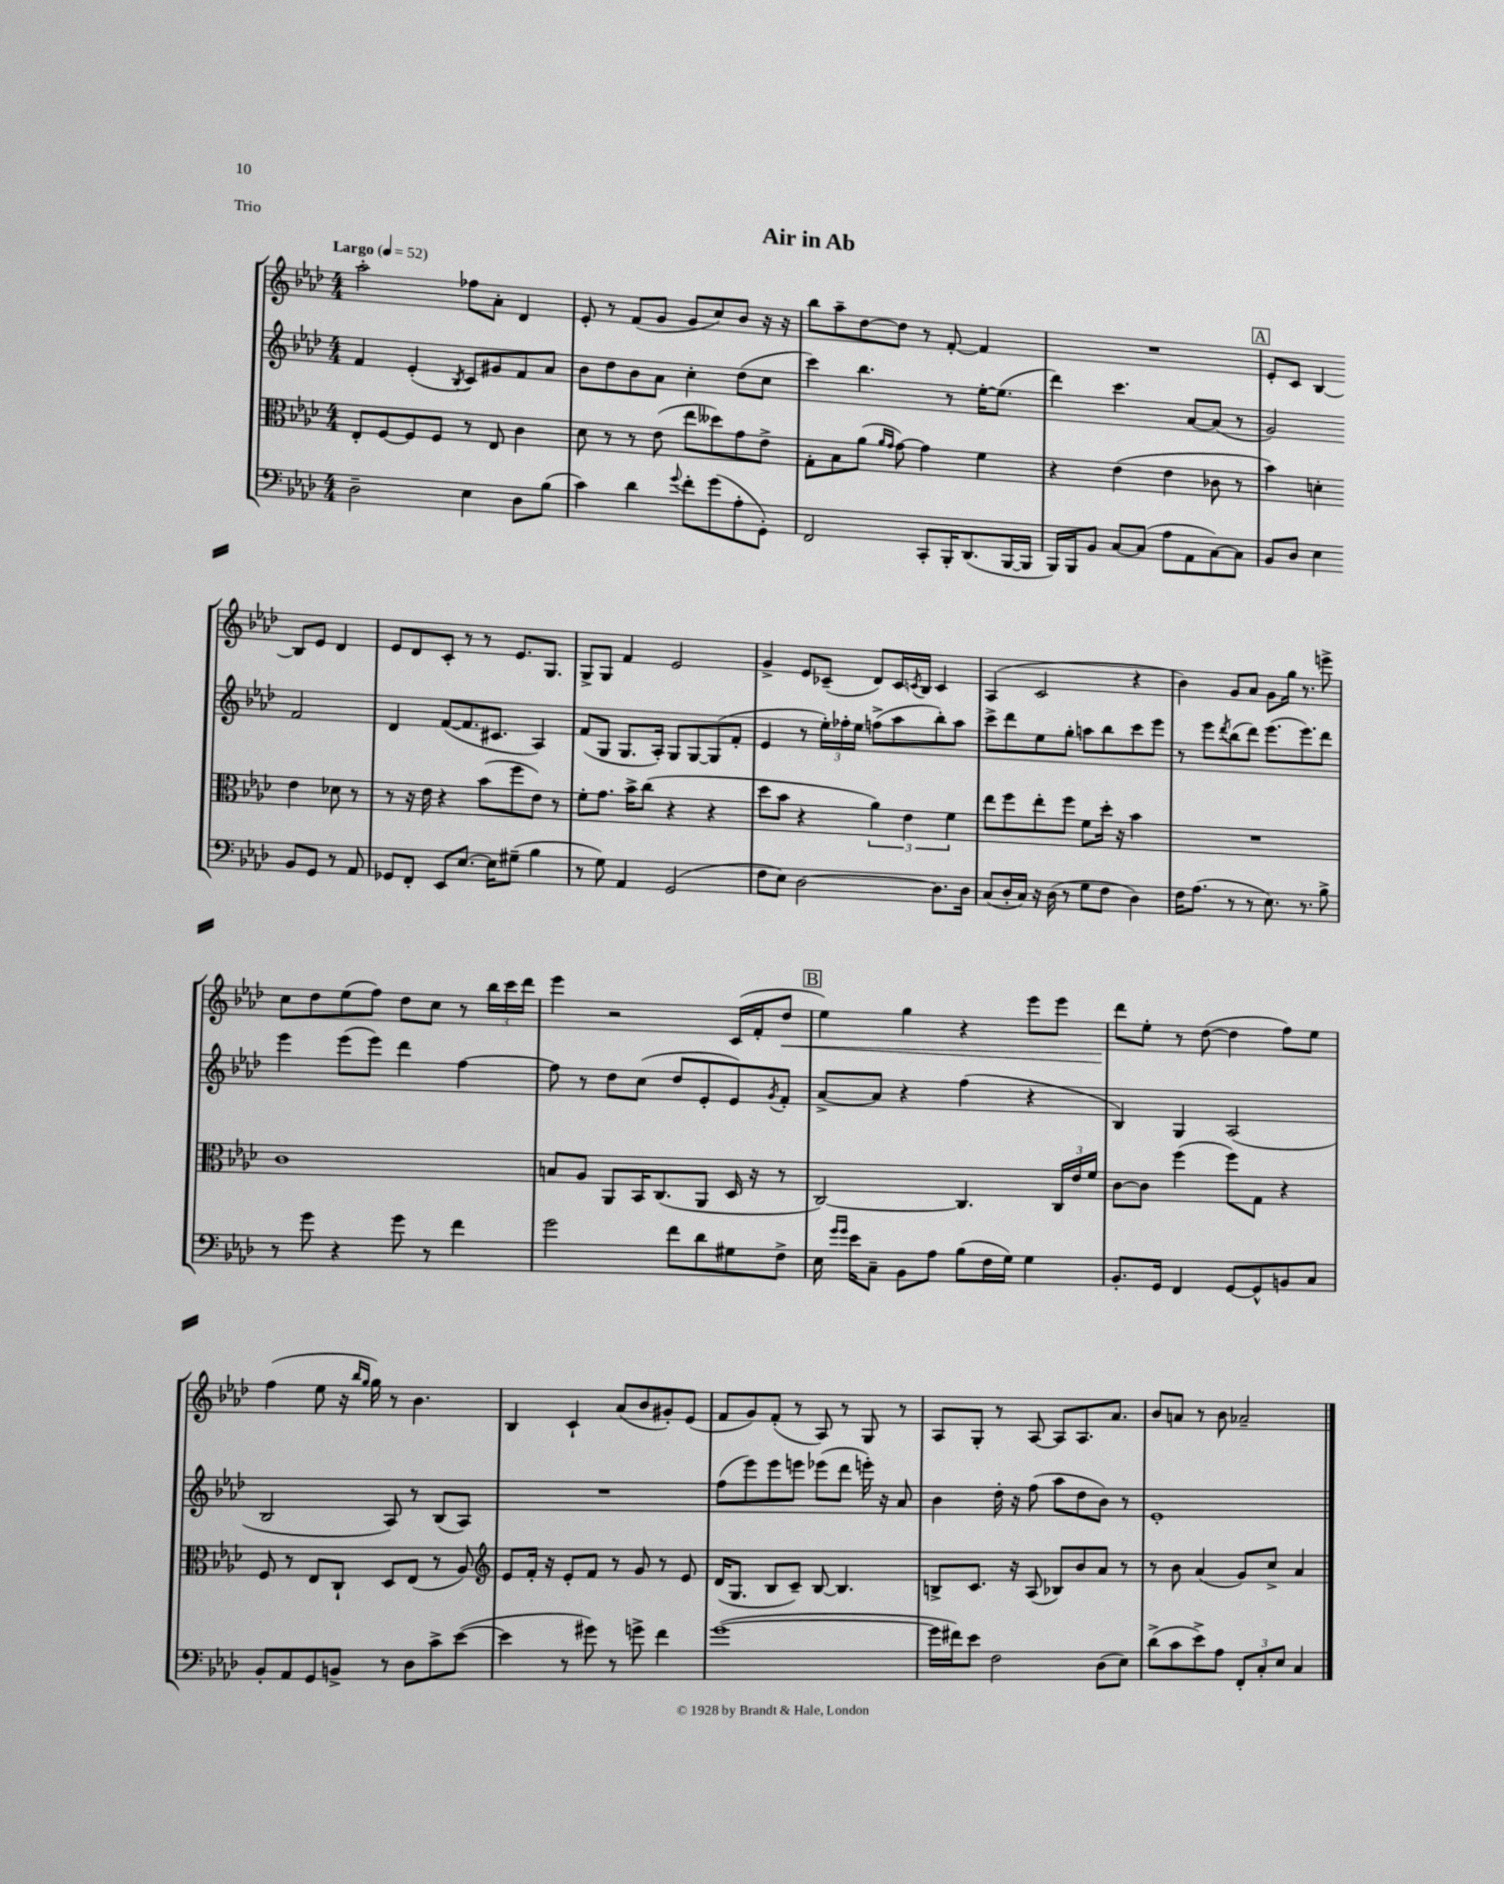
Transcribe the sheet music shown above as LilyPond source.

\header { title = "Air in Ab" piece = "Trio" }
<<
\new StaffGroup <<
\new Staff = "s0" {
    \clef treble \key aes \major \numericTimeSignature \time 4/4 \tempo "Largo" 4 = 52
    aes''2-. fes''8 aes'8-. des'4 |
    ees'8-. r8 f'8( g'8 g'8 c''8) bes'8 r16 r16 |
    bes''8 aes''8-- des''8~ des''8 r8 f'8~-. f'4 |
    R1 |
    \mark \markup { \box "A" } ees'8-. c'8 bes4~ bes8 ees'8 des'4 |
    ees'8 des'8 c'8-. r8 r8 ees'8. g8. |
    g8-> g8 f'4 ees'2 |
    g'4-> ees'8 ces'8--( des'8) ces'16 \acciaccatura { c'8 } bes16 c'4 |
    aes4( c'2 r4 |
    bes'4) g'8 aes'8 g'8 g''16 r8. e'''8-> |
    c''8 des''8 ees''8( f''8) des''8 c''8 r8 \tuplet 3/2 { bes''16 c'''16 des'''16 } |
    ees'''4 r2 c'16( f'16-. des''8\< |
    \mark \markup { \box "B" } ees''4) g''4 r4 ees'''8 ees'''8 |
    des'''8\! ees''8-. r8 des''8~( des''4 f''8) ees''8 |
    f''4( ees''8 r16 \grace { bes''16 g''16 } g''16) r8 bes'4. |
    bes4 c'4-! aes'8( bes'8 gis'8-.) ees'8( |
    f'8 g'8) f'8-.( r8 aes8) r8 g8 r8 |
    aes8 g8-. r8 aes8~ aes8 aes8. aes'8. |
    bes'8 a'8 r8 bes'8 aes'2-- \bar "|." |
}
\new Staff = "s1" {
    \clef treble \key aes \major \numericTimeSignature \time 4/4
    f'4 ees'4-.( \acciaccatura { bes8 } c'8) gis'8 f'8 aes'8 |
    bes'8 des''8 bes'8 aes'8 c''4-. des''8( c''8 |
    c'''4) bes''4. r8 ees''16~-. ees''8.( |
    des'''4) c'''4. aes'8~ aes'8( r8 |
    \mark \markup { \box "A" } g'2) f'2 |
    des'4 f'8~( f'8. cis'8. aes4) |
    f'8( g8 g8. aes16-.) g8 g8~ g8( f'8-. |
    ees'4 r8 \tuplet 3/2 { ees''16-.) fes''16-. ees''16 } f''8->( aes''8 bes''8-.) aes''8 |
    c'''8-> des'''8 ees''8 g''8-. a''8 bes''8 c'''8 ees'''8 |
    r8 ees'''8 \acciaccatura { des'''8 } bes''8( des'''8) ees'''8.( ees'''8.) des'''8 |
    ees'''4 ees'''8( ees'''8) des'''4 f''4~ |
    f''8 r8 des''8 c''8( des''8 ees'8-. ees'8) \acciaccatura { g'8 } f'8-. |
    \mark \markup { \box "B" } aes'8~-> aes'8 r4 f''4( r4 |
    bes4) g4 aes2( |
    bes2 aes8) r8 bes8( aes8) |
    R1 |
    f''8( ees'''8) ees'''8 e'''8 ees'''8( des'''8 e'''16-.) r16 aes'8 |
    bes'4 des''16-. r16 f''8( aes''8 des''8 bes'8) r8 |
    ees'1-. \bar "|." |
}
\new Staff = "s2" {
    \clef alto \key aes \major \numericTimeSignature \time 4/4
    ees8-. f8~ f8 f8 r8 ees8 c'4 |
    des'8 r8 r8 ees'8( ees''8 deses''8) g'8 ees'8-> |
    g8-. bes8 aes'8( \grace { aes'16 g'16 } g'8~) g'4 f'4 |
    r4 ees'4( ees'4 ces'8 r8 |
    \mark \markup { \box "A" } bes'4) d'4-. ees'4 des'8 r8 |
    r8 r16 ees'16 r4 bes'8( f''8 ees'8) r8 |
    f'8-. g'8. bes'16-> c''8( r4 r4 |
    des''8 bes'8 r4 \tuplet 3/2 { aes'4) ees'4 f'4 } |
    ees''8 f''8 ees''8-. f''8 f'8 des''16-. r16 bes'4 |
    R1 |
    c'1 |
    b8 aes8 aes,8 bes,16 c8.( aes,8 des16 r16 r8 |
    \mark \markup { \box "B" } c2~) c4. \tuplet 3/2 { c16 ees'16 f'16 } |
    c'8~ c'8 f''4( f''8) g8 r4 |
    f8 r8 ees8 c8-! des8 ees8( r8 aes8) |
    \clef treble ees'8 f'16-. r16 ees'8-. f'8 r8 g'8 r8 ees'8 |
    des'16( g8. bes8 c'8--) bes8~ bes4. |
    b8-> c'8. r16 aes8( bes8) bes'8 aes'8 r8 |
    r8 bes'8 aes'4( g'8) c''8-> aes'4 \bar "|." |
}
\new Staff = "s3" {
    \clef bass \key aes \major \numericTimeSignature \time 4/4
    des2-- ees4 des8 bes8( |
    c'4) des'4 \appoggiatura { g'8 } f'8-. g'8( aes8-. g,8-.) |
    f,2 c,8-. bes,,16-. des,8.( bes,,16~ bes,,16 |
    bes,,16) bes,,16 bes,8 c8~ c8( aes8 aes,8 c8~) c8 |
    \mark \markup { \box "A" } bes,8 des8 ees4 bes,8 g,8 r8 aes,8 |
    ges,8 f,8-. ees,8 ees8.~ ees16 gis8--( bes4 |
    r8 g8) aes,4 g,2( |
    f8 ees8) des2~ des8. des16 |
    c8( des16-. c16) r16 des16( r8 g8 f8 des4) |
    f16 aes8.( r8 r8 ees8.) r8. bes8-> |
    r8 g'8 r4 g'8 r8 f'4 |
    g'2 f'8 des'8 gis8 f8-> |
    \mark \markup { \box "B" } ees16 \grace { g'16 g'16 } ees'16 c8-- bes,8 aes8 bes8( f16 g16) g4 |
    bes,8.-. g,16 f,4 g,8~ g,8-^ b,8 c8 |
    bes,8-. aes,8 g,8 b,8-> r8 des8 c'8-> ees'8~( |
    ees'4 r8 gis'8) r8 g'8-> f'4 |
    g'1~( |
    g'16 fis'16) ees'8 f2 des8( ees8) |
    des'8->( c'8 ees'8->) aes8 \tuplet 3/2 { f,8-. c8-. ees8 } c4 \bar "|." |
}
>>
>>
\layout { \context { \Score \remove "Bar_number_engraver" } }
